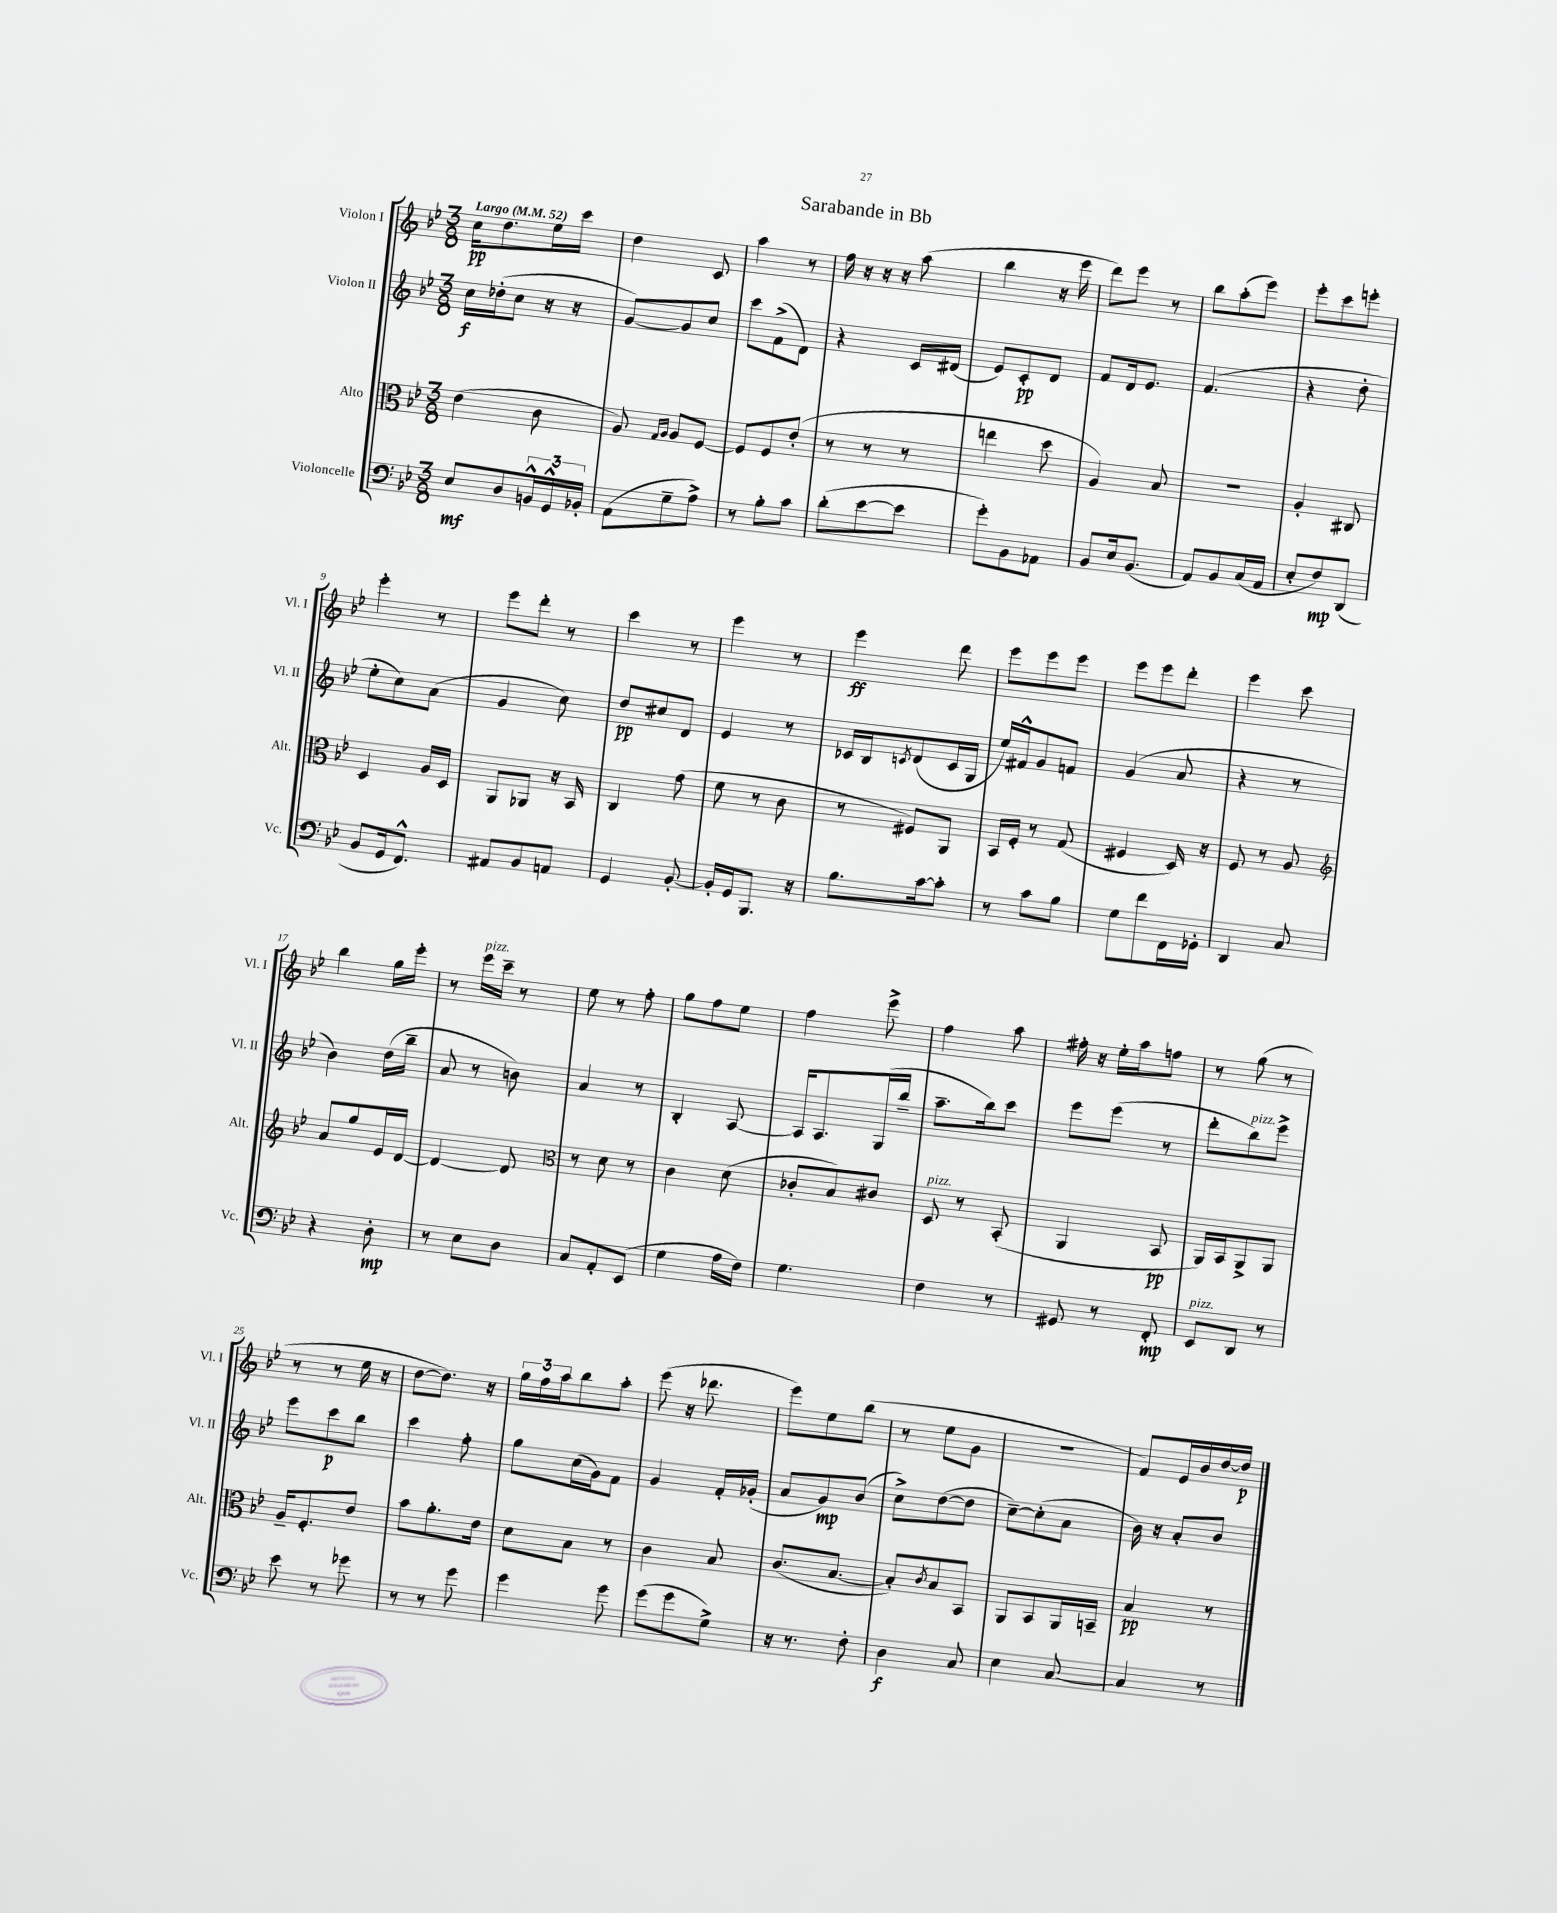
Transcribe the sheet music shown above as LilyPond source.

\header { title = "Sarabande in Bb" }
<<
\new StaffGroup <<
\new Staff = "s0" \with { instrumentName = "Violon I" shortInstrumentName = "Vl. I" } {
    \clef treble \key bes \major \numericTimeSignature \time 3/8 \tempo "Largo" 4 = 52
    c''16\pp d''8. ees''16 c'''16 |
    d''4 c'8 |
    a''4 r8 |
    f''16 r16 r16 r16 a''8( |
    bes''4 r16 ees'''16 |
    d'''8) ees'''8 r8 |
    bes''8 a''8-.( ees'''8) |
    ees'''8-. c'''8 e'''8-. |
    ees'''4-. r8 |
    ees'''8 d'''8-. r8 |
    c'''4 r8 |
    ees'''4 r8 |
    ees'''4\ff d'''8 |
    ees'''8 ees'''8 ees'''8 |
    ees'''8 ees'''8 d'''8-. |
    ees'''4 c'''8 |
    bes''4 g''16 ees'''16-. |
    r8 ees'''16^\markup { \italic "pizz." } c'''16-- r8 |
    ees''8 r8 f''8-. |
    g''8 f''8 ees''8 |
    f''4 ees'''8-> |
    f''4 a''8 |
    fis''16-. r16 ees''16-. a''16 f''8 |
    r8 g''8( r8 |
    r8 r8 ees''16 r16 |
    d''8~ d''8.) r16 |
    \tuplet 3/2 { g''16 f''16 a''16 } bes''8 a''8-. |
    ees'''8( r16 des'''8. |
    ees'''8) ees''8 bes''8( |
    r8 ees''8 g'8 |
    R4. |
    f'8) ees'16 bes'16 d''16~ d''16\p \bar "|." |
}
\new Staff = "s1" \with { instrumentName = "Violon II" shortInstrumentName = "Vl. II" } {
    \clef treble \key bes \major \numericTimeSignature \time 3/8
    c''16\f des''16-.( c''8 r16 r16 |
    g'8~) g'8 c''8 |
    c'''8 f'8->( d'8) |
    r4 c'16 dis'16( |
    ees'8) c'8-.\pp d'8 |
    f'8 d'16 ees'8. |
    f'4.( |
    r4 d''8-. |
    ees''8-. c''8) a'8( |
    g'4 c''8) |
    d''8\pp cis''8 d'8 |
    ees'4 r8 |
    ces'16 bes16 \acciaccatura { c'8 } d'8( c'16 g16 |
    ees''16) fis'16-^ g'8 f'8 |
    g'4( a'8 |
    r4 r8 |
    bes'4) d''16( bes''16-- |
    a'8 r8 b'8) |
    a'4 r8 |
    bes4-. a8~ |
    a16 a8. g16( bes''16-- |
    a''8.-- bes''16) c'''8 |
    ees'''8 ees'''8( r8 |
    d'''8-. bes''8^\markup { \italic "pizz." }) ees'''8-> |
    ees'''8 c'''8\p bes''8 |
    c'''4 f''8-. |
    g''8 c''16( g'16) f'8 |
    g'4 f'16-. ges'16-.( |
    a'8 g'8\mp) bes'8( |
    c''8->) d''8~( d''8 |
    c''8~--) c''8-.( a'8 |
    bes'16) r16 a'8-. bes'8 \bar "|." |
}
\new Staff = "s2" \with { instrumentName = "Alto" shortInstrumentName = "Alt." } {
    \clef alto \key bes \major \numericTimeSignature \time 3/8
    ees'4( c'8 |
    a8) \grace { g16 a16 } a8 f8~ |
    f8 f8 ees'8-.( |
    r8 r8 r8 |
    e''4 d''8 |
    a4) bes8 |
    R4. |
    a4-. cis8 |
    d4 a16 d16 |
    a,8 aes,8 r16 bes,16 |
    c4 g'8( |
    f'8 r8 c'8 |
    r8 fis8) a,8 |
    bes,16 f16-. r8 g8( |
    fis4 d16) r16 |
    f8 r8 a8 |
    \clef treble a'8 g''8 ees'16 d'16~ |
    d'4~ d'8 |
    \clef alto r8 d'8 r8 |
    c'4 d'8( |
    ces'8-. bes8) cis'8 |
    d8^\markup { \italic "pizz." } r8 bes,8-.( |
    a,4 bes,8\pp |
    a,16) bes,16 a,8-> a,8 |
    a16-- f8.-. ees'8 |
    bes'8 a'8.-. ees'16 |
    d'8 bes8 r8 |
    c'4 bes8 |
    c'8.( bes8.~ |
    bes8-.) \acciaccatura { c'8 } bes8 bes,8 |
    a,8 bes,8 a,16 b,16-- |
    bes4\pp r8 \bar "|." |
}
\new Staff = "s3" \with { instrumentName = "Violoncelle" shortInstrumentName = "Vc." } {
    \clef bass \key bes \major \numericTimeSignature \time 3/8
    ees8\mf d8 \tuplet 3/2 { b,16-^ g,16-^ bes,16-. } |
    a,8( g8-- a8->) |
    r8 bes8-. c'8 |
    d'8-.( ees'8~ ees'8 |
    g'8-.) bes,8 aes,8 |
    bes,8 ees16 bes,8.( |
    a,8) bes,8 c16( a,16 |
    ees8-. f8\mp) d,8( |
    bes,8 g,16 f,8.-^) |
    ais,8 bes,8 a,8 |
    g,4 bes,8~-. |
    bes,16-. g,16 bes,,8. r16 |
    bes8. c'16~ c'8-. |
    r8 c'8 bes8 |
    g8 f'8 f,16 ges,16-. |
    d,4 c8 |
    r4 d8-.\mp |
    r8 ees8 d8 |
    c8 a,8-. ees,8( |
    g4 a16 f16) |
    g4. |
    f4 r8 |
    gis,8 r8 f,8-.\mp |
    ees,8^\markup { \italic "pizz." } d,8 r8 |
    ees'8 r8 ges'8 |
    r8 r8 g'8 |
    g'4 g'8 |
    g'8( g'8 g8->) |
    r16 r8. f8-. |
    d4\f c8 |
    ees4 c8~ |
    c4 r8 \bar "|." |
}
>>
>>
